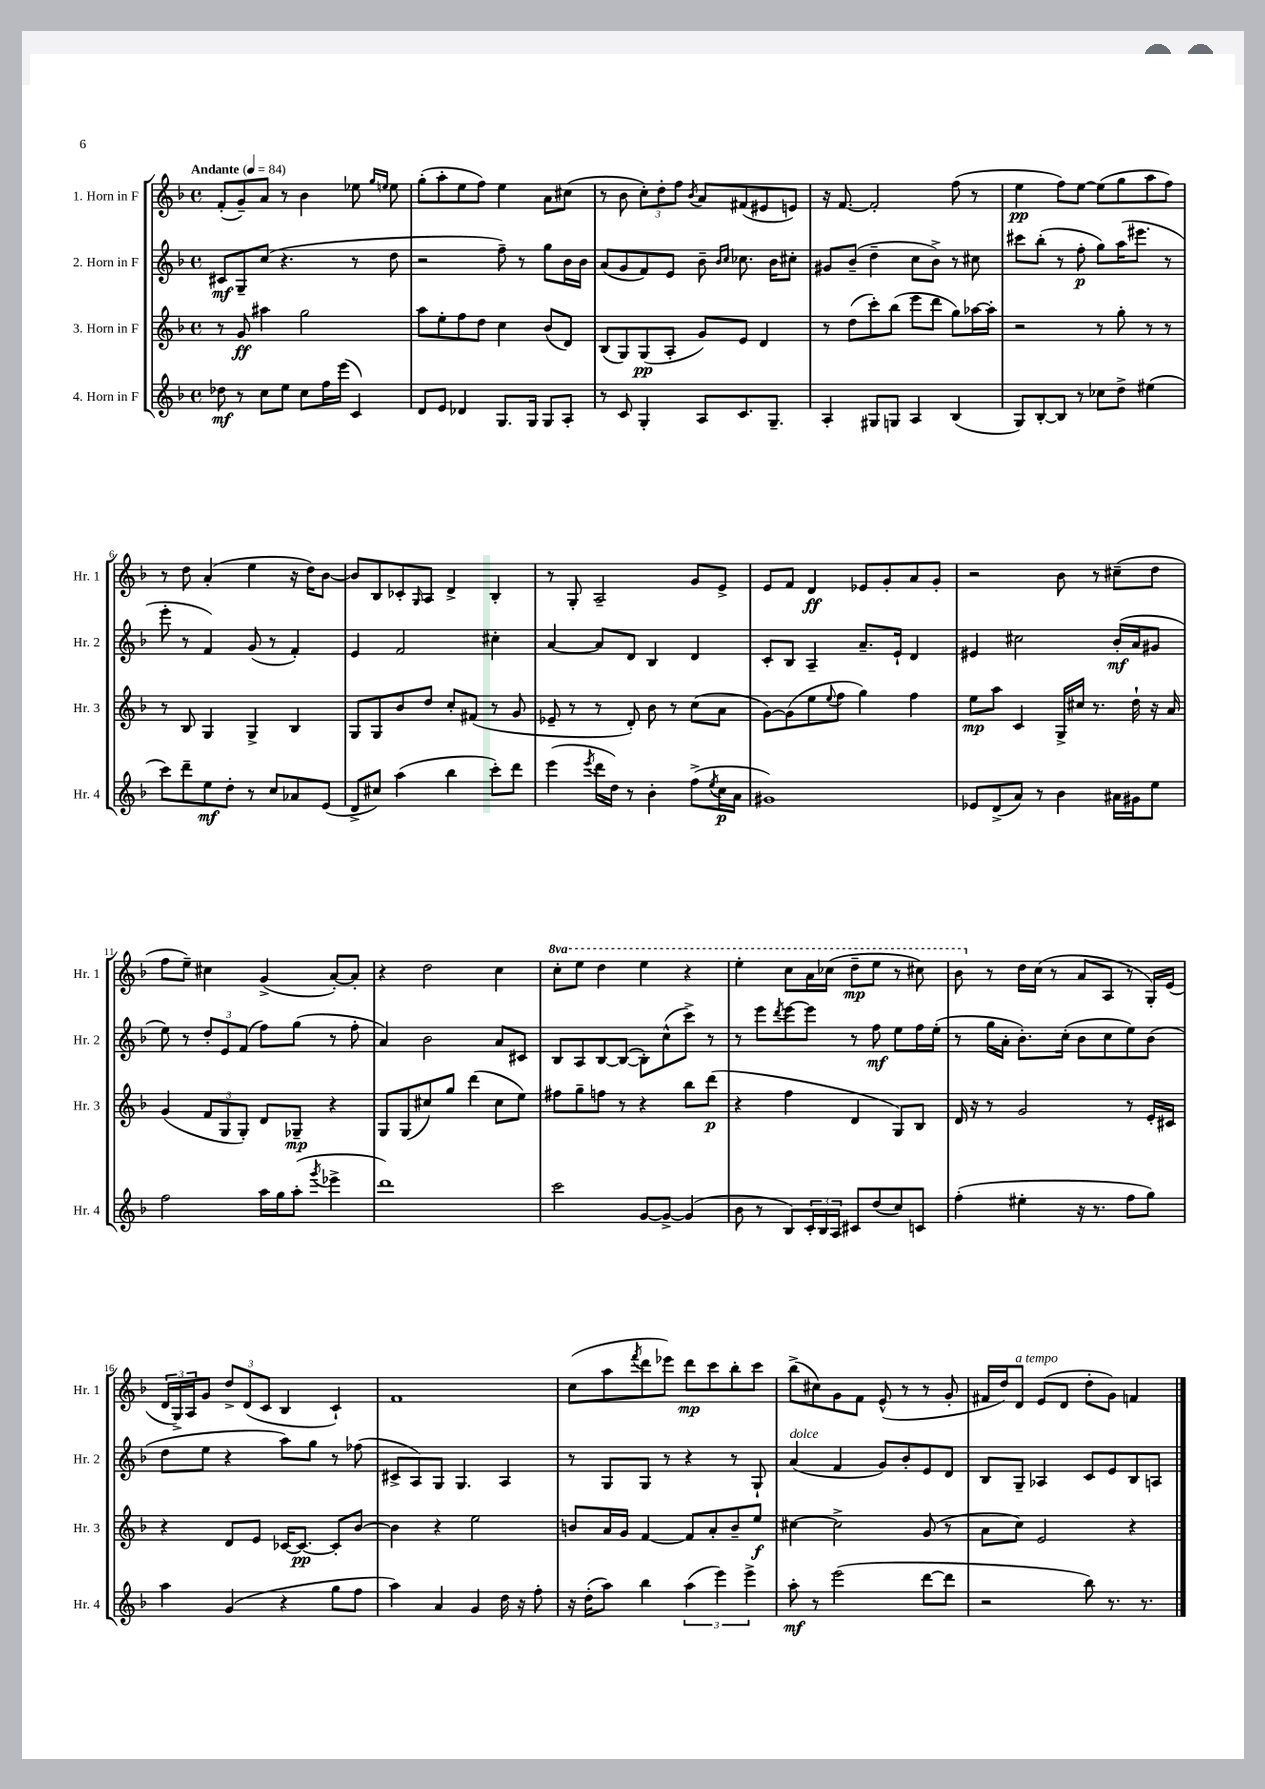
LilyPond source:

<<
\new StaffGroup <<
\new Staff = "s0" \with { instrumentName = "1. Horn in F" shortInstrumentName = "Hr. 1" } {
    \clef treble \key f \major \defaultTimeSignature \time 4/4 \set Staff.ottavationMarkups = #ottavation-simple-ordinals \tempo "Andante" 4 = 84
    f'8-.( g'8--) a'8 r8 bes'4 ees''8 \grace { g''16 e''16 } e''8 |
    g''8-.( a''8-. e''8 f''8) e''4 a'8 cis''8( |
    r8 bes'8 \tuplet 3/2 { c''8-.) d''8-. f''8 } \acciaccatura { bes'8 } a'8 fis'8( eis'8 e'8) |
    r16 f'8.~ f'2-. f''8( r8 |
    e''4\pp f''8) e''8~ e''8( g''8 a''8 f''8) |
    r8 d''8 a'4-.( e''4 r16 d''16) bes'8~ |
    bes'8 bes8 ces'8-. \grace { g16 } a8 d'4-> bes4-. |
    r8 g8-. a2-- g'8 e'8-> |
    e'8 f'8 d'4\ff ees'8 g'8-. a'8 g'8-. |
    r2 bes'8 r8 cis''8--( d''8 |
    f''8 e''8--) cis''4 g'4->( a'8~-.) a'8-. |
    r4 d''2 c''4 |
    \ottava #1 c'''8-. e'''8 d'''4 e'''4 r4 |
    e'''4-. c'''8 a''16 ces'''16( d'''8--\mp e'''8 r8 cis'''8) |
    bes''8 \ottava #0 r8 d''16 c''16( r8 a'8 a8 r8 g16-.) e'16( |
    \tuplet 3/2 { d'16 g16->) a16 } g'8 \tuplet 3/2 { d''8-> d'8( c'8 } bes4 c'4-!) |
    f'1 |
    c''8( a''8 \acciaccatura { f'''8 } d'''8 ees'''8) d'''8\mp c'''8 bes''8-. c'''8 |
    bes''8->( cis''8) g'8 f'8 e'8-^( r8 r8 g'8-. |
    fis'16 d''16) d'8^\markup { \italic "a tempo" } e'8( d'8 d''8-. g'8) f'4 \bar "|." |
}
\new Staff = "s1" \with { instrumentName = "2. Horn in F" shortInstrumentName = "Hr. 2" } {
    \clef treble \key f \major \defaultTimeSignature \time 4/4
    cis'8\mf g8-- c''8( r4. r8 d''8 |
    r2 f''8--) r8 g''8 bes'16 bes'16 |
    a'8( g'8 f'8) e'8 bes'8-- \grace { bes'16 c''16 } ces''8. bes'16 cis''8-. |
    gis'8 bes'8--( d''4-- c''8 bes'8->) r8 cis''8 |
    cis'''8 bes''8-.( r8 f''8-.\p g''8) a''16( eis'''8. r8 |
    e'''8-. r8 f'4) g'8( r8 f'4-.) |
    e'4 f'2 cis''4-. |
    a'4~ a'8 d'8 bes4 d'4 |
    c'8-. bes8 a4-- a'8.-- e'16-! d'4 |
    eis'4 cis''2 bes'16-.\mf( a'16 gis'8 |
    e''8) r8 \tuplet 3/2 { d''8-. e'8 f'8( } f''8) g''8( r8 f''8-. |
    a'4) bes'2 a'8 cis'8 |
    bes8 a8 bes8~ bes8~( bes8-.) c''8-^( c'''8->) r8 |
    r8 e'''8 \acciaccatura { d'''8 } e'''8~ e'''8 r8 f''8\mf e''8 f''16 e''16-.( |
    r8 g''16 a'16-. bes'8.-.) c''16-.( bes'8 c''8 e''8) bes'8( |
    d''8 e''8 r4 a''8) g''8 r8 fes''8( |
    cis'8-> a8) g8 g4. a4 |
    r8 g8 g8 r8 r4 r8 g8-! |
    a'4^\markup { \italic "dolce" }( f'4 g'8) bes'8-. e'8 d'8 |
    bes8 g8-- aes4 c'8 e'8 bes8 a8 \bar "|." |
}
\new Staff = "s2" \with { instrumentName = "3. Horn in F" shortInstrumentName = "Hr. 3" } {
    \clef treble \key f \major \defaultTimeSignature \time 4/4
    r8 g'8\ff ais''4 g''2 |
    a''8 e''8-. f''8 d''8 c''4 bes'8( d'8) |
    bes8( g8) g8\pp( a8-. g'8) e'8 d'4 |
    r8 d''8( c'''8-.) bes''8( e'''8 d'''8 g''8) aes''16~ aes''16-. |
    r2 r8 g''8-. r8 r8 |
    r8 bes8 g4 g4-> bes4 |
    g8 g8 bes'8 d''8 c''8-. fis'8( r8 g'8 |
    ees'8-- r8 r8 d'8-.) bes'8 r8 c''8( a'8 |
    g'8~) g'8( e''8 \appoggiatura { e''8 } f''8 g''4) f''4 |
    e''8\mp a''8 c'4 g16-> cis''16 r8. d''16-! r16 a'16 |
    g'4( \tuplet 3/2 { f'8 g8 g8-.) } d'8 ges8--\mp r4 |
    g8 g8( cis''8) g''8 d'''4( cis''8 e''8) |
    fis''8 g''8-- f''8 r8 r4 bes''8 d'''8\p( |
    r4 f''4 d'4 g8) bes8 |
    d'16 r16 r8 g'2 r8 e'16-. cis'16 |
    r4 d'8 e'8 ces'16~ ces'8.~\pp ces'8-. bes'8~ |
    bes'4 r4 e''2 |
    b'8 a'16 g'16 f'4~ f'8 a'8-. b'8-- e''8\f |
    cis''4~ cis''2-> g'8( r8 |
    a'8 c''8) e'2 r4 \bar "|." |
}
\new Staff = "s3" \with { instrumentName = "4. Horn in F" shortInstrumentName = "Hr. 4" } {
    \clef treble \key f \major \defaultTimeSignature \time 4/4
    des''8\mf r8 c''8 e''8 c''8 f''16 e'''16( c'4) |
    d'8 e'8 des'4 g8. g16 g8 a8-. |
    r8 c'8 g4-. a8 c'8. g8.-- |
    a4-. gis8 g8 a4 bes4( |
    g8) bes8~-. bes8 r8 ces''8 d''8-> eis''4( |
    c'''8) d'''8-- e''8\mf d''8-. r8 c''8 aes'8 e'8( |
    d'8-> cis''8) a''4( bes''4 c'''8-.) d'''8 |
    e'''4( \acciaccatura { e'''8 } d'''16 d''16) r8 bes'4-. f''8->( \acciaccatura { e''8 } c''16\p a'16 |
    gis'1) |
    ees'8 d'8->( a'8) r8 bes'4 ais'16 gis'16 e''8 |
    f''2 a''16 g''16 a''8-.( \acciaccatura { g'''8 } ees'''4-> |
    d'''1) |
    c'''2 g'8~ g'8~-> g'4( |
    bes'8 r8 bes8) \tuplet 3/2 { c'16-. bes16 a16 } cis'8 d''8( c''8) c'8 |
    f''4-.( eis''4-. r16 r8. f''8 g''8) |
    a''4 g'4( r4 g''8 f''8 |
    a''4) a'4 g'4 d''16 r16 f''8-. |
    r16 d''16-.( a''8) bes''4 \tuplet 3/2 { a''4( e'''4) e'''4-> } |
    a''8-.\mf r8 e'''2( d'''8~ d'''8 |
    r2 bes''8) r8. r8. \bar "|." |
}
>>
>>
